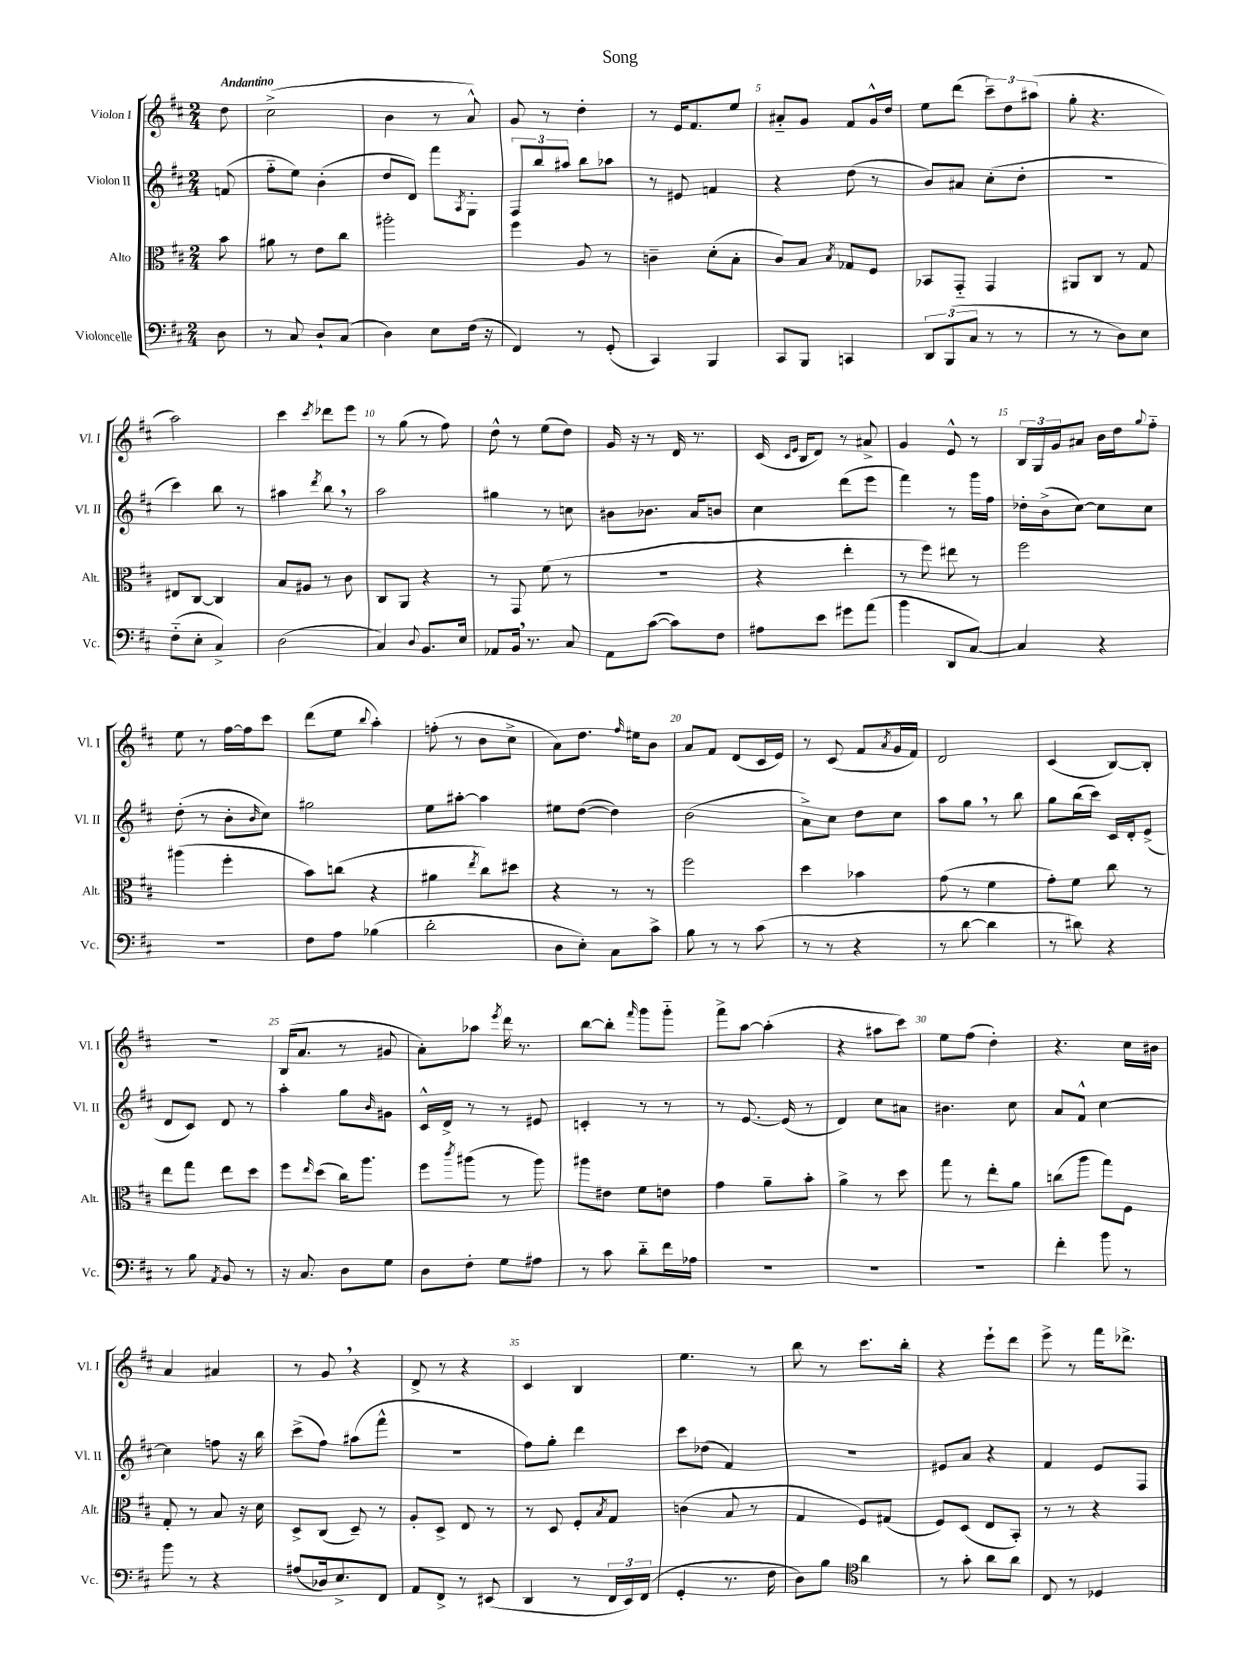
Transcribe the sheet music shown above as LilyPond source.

\header { title = "Song" }
<<
\new StaffGroup <<
\new Staff = "s0" \with { instrumentName = "Violon I" shortInstrumentName = "Vl. I" } {
    \clef treble \key d \major \numericTimeSignature \time 2/4 \partial 8 \tempo "Andantino"
    d''8 |
    cis''2->( |
    b'4 r8 a'8-^) |
    g'8 r8 d''4-. |
    r8 e'16 fis'8. e''8 |
    ais'8-_ g'8 fis'8 g'16-^ d''16 |
    e''8 d'''8( \tuplet 3/2 { cis'''8--) d''8 ais''8( } |
    g''8-. r4. |
    a''2) |
    cis'''4 \acciaccatura { cis'''8 } des'''8 e'''8 |
    r8 g''8( r8 fis''8) |
    d''8-^ r8 e''8( d''8) |
    g'16 r16 r8 d'16 r8. |
    cis'16( \grace { cis'16 e'16 } b16 d'8) r8 ais'8-> |
    g'4 e'8-^ r8 |
    \tuplet 3/2 { b16 g16 g'16 } ais'8 b'16 d''16 \appoggiatura { g''8 } fis''8-_ |
    e''8 r8 fis''16~ fis''16 cis'''8 |
    d'''8( e''8 \appoggiatura { b''8 } a''4-.) |
    f''8-.( r8 b'8 cis''8-> |
    a'8) d''8. \grace { fis''16 } eis''16 b'8 |
    a'8 fis'8 d'8( cis'16 e'16) |
    r8 cis'8( fis'8 \acciaccatura { a'8 } g'16 fis'16) |
    d'2 |
    cis'4( b8~) b8-. |
    r2 |
    b16( a'8. r8 gis'8 |
    a'8-.) aes''8 \acciaccatura { e'''8 } d'''16 r8. |
    b''8~ b''8-. \grace { fis'''16 } g'''8 g'''8-_ |
    fis'''8-> a''8~ a''4-.( |
    r4 ais''8 cis'''8) |
    e''8 fis''8( d''4-.) |
    r4. cis''16 bis'16 |
    a'4 ais'4 |
    r8 g'8 \breathe r4 |
    d'8-> r8 r4 |
    cis'4 b4 |
    e''4. r8 |
    b''8 r8 cis'''8. b''16-. |
    r4 e'''8-! d'''8 |
    e'''8-> r8 fis'''16 des'''8.-> \bar "|." |
}
\new Staff = "s1" \with { instrumentName = "Violon II" shortInstrumentName = "Vl. II" } {
    \clef treble \key d \major \numericTimeSignature \time 2/4 \partial 8
    f'8( |
    fis''8-_ e''8) b'4-.( |
    d''8 d'8) fis'''8 \acciaccatura { a8 } g8-. |
    \tuplet 3/2 { fis8 b''8 ais''8 } b''8 aes''8 |
    r8 eis'8 f'4 |
    r4 d''8( r8 |
    b'8) ais'8 cis''8-.( d''8-. |
    r2 |
    cis'''4) b''8 r8 |
    ais''4 \acciaccatura { d'''8 } b''8 \breathe r8 |
    a''2 |
    gis''4 r8 c''8 |
    bis'8 bes'8. a'16 b'8 |
    cis''4 d'''8( e'''8 |
    fis'''4) r8 g'''16 fis''16 |
    des''16-. b'16->( cis''8~) cis''8 cis''8 |
    d''8-.( r8 b'8-. \grace { b'16 } cis''8) |
    gis''2 |
    e''8 ais''8~-. ais''4 |
    eis''8 d''8~( d''4) |
    b'2( |
    a'8->) cis''8 d''8 cis''8 |
    a''8 g''8 \breathe r8 b''8 |
    g''8 b''16( cis'''16) cis'16 d'16-. e'8->( |
    d'8 cis'8) d'8 r8 |
    a''4-. g''8 \grace { b'16 } gis'8 |
    cis'16-^ d'16-> r8 r8 eis'8 |
    c'4-. r8 r8 |
    r8 e'8.~ e'16( r8 |
    d'4) cis''8 ais'8 |
    bis'4. cis''8 |
    a'8 fis'8-^ cis''4~ |
    cis''4 f''8 r16 b''16 |
    cis'''8->( fis''8) ais''8( fis'''8-^ |
    R2 |
    fis''8) g''8-. d'''4 |
    cis'''8 des''8( fis'4) |
    R2 |
    eis'8 a'8 r4 |
    fis'4 e'8 fis8 \bar "|." |
}
\new Staff = "s2" \with { instrumentName = "Alto" shortInstrumentName = "Alt." } {
    \clef alto \key d \major \numericTimeSignature \time 2/4 \partial 8
    b'8 |
    ais'8 r8 e'8 cis''8 |
    ais''2-. |
    fis''4 a8 r8 |
    c'4-- d'8-.( b8-. |
    cis'8) b8 \acciaccatura { b8 } ges8 fis8 |
    bes,8 g,8-_ g,4 |
    ais,8 cis8 r8 g8 |
    eis8 cis8~ cis4 |
    b8 ais8 r8 cis'8 |
    cis8 a,8 r4 |
    r8 g,8 fis'8( r8 |
    r2 |
    r4 e''4-. |
    r8 fis''8) eis''8 r8 |
    fis''2 |
    ais''4( fis''4-. |
    b'8) c''8( r4 |
    ais'4 \acciaccatura { e''8 } cis''8) dis''8 |
    r4 r8 r8 |
    fis''2 |
    d''4 bes'4 |
    g'8( r8 fis'4 |
    g'8-.) fis'8 cis''8 r8 |
    e''8 g''8 e''8 d''8 |
    fis''8 \grace { e''16 } d''8( cis''16) a''8. |
    fis''8 \acciaccatura { cis'''8 } ais''8( r8 ais''8) |
    ais''8 eis'8 fis'8 e'8 |
    g'4 a'8-- b'8-. |
    a'4-> r8 d''8 |
    g''8 r8 e''8-. a'8 |
    c''8( a''8 g''8) fis8 |
    g8-. r8 b8 r16 d'16 |
    d8-> cis8( d8--) r8 |
    a8-. d8-> e8 r8 |
    r8 d8 fis8-. \acciaccatura { b8 } g8 |
    c'4( b8 r8 |
    g4 fis8) gis8( |
    fis8) d8( e8 b,8-.) |
    r8 r8 r4 \bar "|." |
}
\new Staff = "s3" \with { instrumentName = "Violoncelle" shortInstrumentName = "Vc." } {
    \clef bass \key d \major \numericTimeSignature \time 2/4 \partial 8
    d8 |
    r8 cis8 d8-! cis8( |
    d4) e8 fis16( r16 |
    fis,4) r8 g,8-.( |
    cis,4) b,,4 |
    cis,8 b,,8 c,4 |
    \tuplet 3/2 { d,8 b,,8( cis8 } r8 r8 |
    r8 r8 d8) e8 |
    fis8-_( e8-. cis4->) |
    d2( |
    cis4) \appoggiatura { d8 } b,8. e16 |
    aes,8 b,16 \breathe r8. cis8 |
    a,8 cis'8~( cis'8) fis8 |
    ais8 e'8 gis'8 a'8( |
    b'4 d,8 cis8~) |
    cis4 r4 |
    r2 |
    fis8 a8 bes4( |
    d'2-. |
    d8 e8-.) cis8 cis'8-> |
    b8 r8 r8 cis'8( |
    r8 r8 r4 |
    r8 d'8~ d'4 |
    r8 dis'8) r4 |
    r8 b8 \acciaccatura { a,8 } b,8 r8 |
    r16 cis8. d8 g8 |
    d8 fis8-. g8 ais8 |
    r8 cis'8 d'8-_ fis'16 aes16 |
    R2 |
    R2 |
    R2 |
    fis'4-. b'8 r8 |
    b'8 r8 r4 |
    ais8( des16) e8.-> fis,8 |
    a,8 fis,8-> r8 eis,8( |
    d,4 r8 \tuplet 3/2 { fis,16 e,16) fis,16( } |
    g,4-. r8. fis16 |
    d8) b8 \clef tenor a'4 |
    r8 g'8-. a'8 a'8 |
    cis8 r8 des4 \bar "|." |
}
>>
>>
\layout { \context { \Score \override BarNumber.break-visibility = ##(#f #t #t) barNumberVisibility = #(every-nth-bar-number-visible 5) } }
